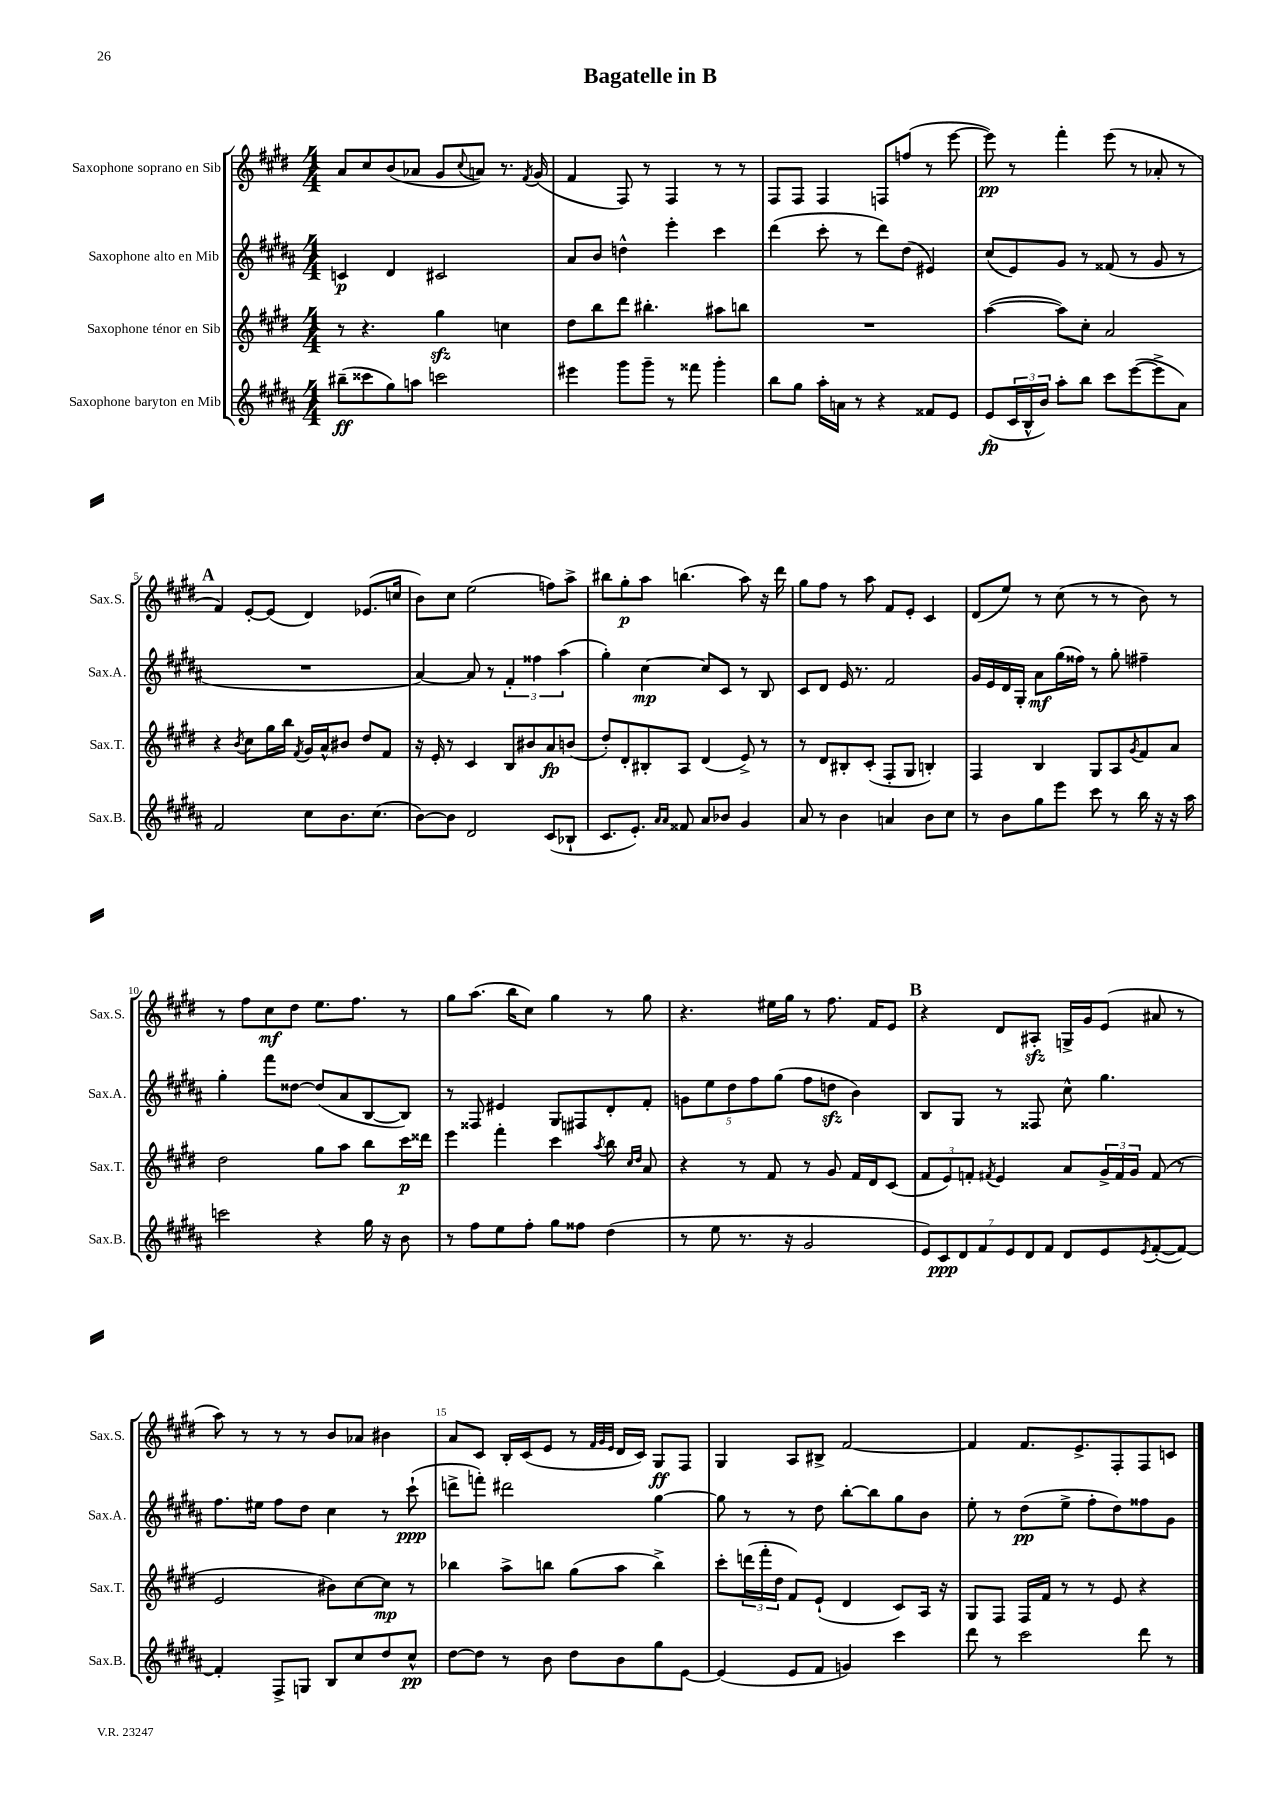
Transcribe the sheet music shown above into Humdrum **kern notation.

**kern	**dynam	**kern	**dynam	**kern	**dynam	**kern	**dynam
*part4	*part4	*part3	*part3	*part2	*part2	*part1	*part1
*staff4	*staff4	*staff3	*staff3	*staff2	*staff2	*staff1	*staff1
*I"Saxophone baryton en Mib	*	*I"Saxophone ténor en Sib	*	*I"Saxophone alto en Mib	*	*I"Saxophone soprano en Sib	*
*I'Sax.B.	*	*I'Sax.T.	*	*I'Sax.A.	*	*I'Sax.S.	*
*clefG2	*	*clefG2	*	*clefG2	*	*clefG2	*
*k[f#c#g#d#a#]	*	*k[f#c#g#d#]	*	*k[f#c#g#d#a#]	*	*k[f#c#g#d#]	*
*M4/4	*	*M4/4	*	*M4/4	*	*M4/4	*
=1	=1	=1	=1	=1	=1	=1	=1
(8bb#X~\L	ff	8r	.	4cn/	p	8a/L	.
8ccc##X\	.	4.r	.	.	.	8cc#/	.
8gg#\)	.	.	.	4d#/	.	(8b/	.
8aan\J	.	.	.	.	.	8a-X/J	.
2cccn\	.	4gg#zz\	.	2c#X/	.	8g#/L	.
.	.	.	.	.	.	8qqcc#/	.
.	.	.	.	.	.	8an/J)	.
.	.	4ccn\	.	.	.	8.r	.
.	.	.	.	.	.	8qf#/	.
.	.	.	.	.	.	(16g#/	.
=2	=2	=2	=2	=2	=2	=2	=2
4eee#X\	.	8dd#\L	.	8a#/L	.	4f#/	.
.	.	8bb\	.	8b/J	.	.	.
8ggg#\L	.	8ddd#\J	.	4ddn^^\	.	8F#/)	.
8ggg#~\J	.	4.bb#X'\	.	.	.	8r	.
8r	.	.	.	4eee'\	.	4F#/	.
8fff##X\	.	.	.	.	.	.	.
4ggg#'\	.	8aa#X\L	.	4ccc#\	.	8r	.
.	.	8bbn\J	.	.	.	8r	.
=3	=3	=3	=3	=3	=3	=3	=3
8bb\L	.	1r	.	(4ddd#\	.	8F#/L	.
8gg#\J	.	.	.	.	.	8F#/J	.
16aa#'\LL	.	.	.	8ccc#'\	.	4F#/	.
16an\JJ	.	.	.	.	.	.	.
8r	.	.	.	8r	.	.	.
4r	.	.	.	8ddd#\L)	.	8Fn/L	.
.	.	.	.	(8dd#\J	.	(8ffn/J	.
8f##X/L	.	.	.	4e#X/)	.	8r	.
8e/J	.	.	.	.	.	[8eee\	.
=4	=4	=4	=4	=4	=4	=4	=4
(8e/L	fp	([4aa\	.	(8cc#/L	.	8eee\])	pp
24c#/L	.	.	.	8e/)	.	8r	.
24B^^/	.	.	.	.	.	.	.
24b/JJ)	.	.	.	.	.	.	.
8aa#'\L	.	8aa\L])	.	8g#/J	.	4fff#'\	.
8bb\J	.	8cc#'\J	.	8r	.	.	.
8ccc#\L	.	2a/	.	(8f##X/	.	(8eee\	.
([8eee\	.	.	.	8r	.	8r	.
8eee^\]	.	.	.	8g#/	.	8a-X'/	.
8a#\J)	.	.	.	8r	.	8r	.
!!LO:LB:g=z
!!LO:REH:place=s1:t=A
=5	=5	=5	=5	=5	=5	=5	=5
2f#/	.	4r	.	1r	.	4f#/)	.
.	.	8qb/	.	.	.	.	.
.	.	8cc#\L	.	.	.	[8e'/L	.
.	.	16gg#\L	.	.	.	(8e/J]	.
.	.	16bb\JJ	.	.	.	.	.
.	.	8qf#/	.	.	.	.	.
8cc#\L	.	16g#/LL	.	.	.	4d#/)	.
.	.	16a^^/J	.	.	.	.	.
8.b\	.	8b#X/J	.	.	.	.	.
.	.	8dd#/L	.	.	.	(8.e-X/L	.
(8.cc#\J	.	.	.	.	.	.	.
.	.	8f#/J	.	.	.	.	.
.	.	.	.	.	.	16ccn/Jk	.
=6	=6	=6	=6	=6	=6	=6	=6
[8b\L)	.	16r	.	[4a#/)	.	8b\L)	.
.	.	16e'/	.	.	.	.	.
8b\J]	.	8r	.	.	.	8cc#\J	.
2d#/	.	4c#/	.	8a#/]	.	(2ee\	.
.	.	.	.	8r	.	.	.
.	.	8B/L	.	6f#'/	.	.	.
.	.	8b#X/	.	.	.	.	.
.	.	.	.	6ff##X\	.	.	.
(8c#/L	.	8a/	fp	.	.	8ffn\L)	.
.	.	.	.	(6aa#\	.	.	.
8B-X`/J	.	(8bn/J	.	.	.	8aa^\J	.
=7	=7	=7	=7	=7	=7	=7	=7
8.c#/L	.	8dd#'/L)	.	4gg#'\)	.	8bb#X\L	.
.	.	8d#'/	.	.	.	8gg#'\	p
8.e'/J)	.	.	.	.	.	.	.
.	.	8B#X'/	.	[4cc#\	mp	8aa\J	.
16qqa#/LL	.	.	.	.	.	.	.
16qqa#/JJ	.	.	.	.	.	.	.
8f##X/	.	8A/J	.	.	.	(4.bbn\	.
8a#/L	.	(4d#/	.	8cc#/L]	.	.	.
8b-X/J	.	.	.	8c#/J	.	.	.
4g#/	.	8e^/)	.	8r	.	8aa\)	.
.	.	8r	.	8B/	.	16r	.
.	.	.	.	.	.	16ddd#\	.
=8	=8	=8	=8	=8	=8	=8	=8
8a#/	.	8r	.	8c#/L	.	8gg#\L	.
8r	.	8d#/L	.	8d#/J	.	8ff#\J	.
4b\	.	8B#X'/	.	16e/	.	8r	.
.	.	.	.	8.r	.	.	.
.	.	(8c#'/J	.	.	.	8aa\	.
4an/	.	8F#'/L	.	2f#/	.	8f#/L	.
.	.	8G#/J	.	.	.	8e'/J	.
8b\L	.	4Bn'/)	.	.	.	4c#/	.
8cc#\J	.	.	.	.	.	.	.
=9	=9	=9	=9	=9	=9	=9	=9
8r	.	4F#/	.	16g#/LL	.	(8d#/L	.
.	.	.	.	16e/	.	.	.
8b\L	.	.	.	16d#/	.	8ee/J)	.
.	.	.	.	16G#'/JJ	.	.	.
8gg#\	.	4B/	.	8a#\L	mf	8r	.
8eee\J	.	.	.	(16gg#\L	.	(8cc#\	.
.	.	.	.	16ff##X\JJ)	.	.	.
8ccc#\	.	8G#/L	.	8r	.	8r	.
8r	.	8A/	.	8gg#'\	.	8r	.
.	.	8qg#/	.	.	.	.	.
16bb\	.	8f#/	.	4ff#X~\	.	8b\)	.
16r	.	.	.	.	.	.	.
16r	.	8a/J	.	.	.	8r	.
16aa#\	.	.	.	.	.	.	.
!!LO:LB:g=z
=10	=10	=10	=10	=10	=10	=10	=10
2cccn\	.	2dd#\	.	4gg#'\	.	8r	.
.	.	.	.	.	.	8ff#\L	.
.	.	.	.	8fff#\L	.	8cc#\	mf
.	.	.	.	[8dd##X\J	.	8dd#\J	.
4r	.	8gg#\L	.	(8dd##/L]	.	8.ee\L	.
.	.	8aa\J	.	8a#/	.	.	.
.	.	.	.	.	.	8.ff#\J	.
16gg#\	.	8bb\L	.	[8B/	.	.	.
16r	.	.	.	.	.	.	.
8b\	.	16ccc#\L	p	8B/J])	.	8r	.
.	.	16ddd##X\JJ	.	.	.	.	.
=11	=11	=11	=11	=11	=11	=11	=11
8r	.	4eee\	.	8r	.	8gg#\L	.
8ff#\L	.	.	.	8F##X/	.	(8.aa\J	.
8ee\	.	4fff#'\	.	4e#X/	.	.	.
.	.	.	.	.	.	16bb\KL	.
8ff#'\J	.	.	.	.	.	8cc#\J)	.
8gg#\L	.	4ccc#\	.	8G#/L	.	4gg#\	.
8ff##X\J	.	.	.	8F#X/	.	.	.
.	.	8qaa/	.	.	.	.	.
(4dd#\	.	8bb\	.	8d#'/	.	8r	.
.	.	16qqcc#/LL	.	.	.	.	.
.	.	16qqdd#/JJ	.	.	.	.	.
.	.	8a/	.	8f#'/J	.	8gg#\	.
=12	=12	=12	=12	=12	=12	=12	=12
8r	.	4r	.	10gn\L	.	4.r	.
.	.	.	.	10ee\	.	.	.
8ee\	.	.	.	.	.	.	.
.	.	.	.	10dd#\	.	.	.
8.r	.	8r	.	.	.	.	.
.	.	.	.	10ff#\	.	.	.
.	.	8f#/	.	.	.	16ee#X\LL	.
.	.	.	.	(10gg#\J	.	.	.
16r	.	.	.	.	.	16gg#\JJ	.
2g#/	.	8r	.	8ff#\L	.	8r	.
.	.	8g#/	.	8ddnzz\J	.	8.ff#\	.
.	.	16f#/LL	.	4b\)	.	.	.
.	.	16d#/J	.	.	.	16f#/KL	.
.	.	(8c#/J	.	.	.	8e/J	.
!!LO:REH:place=s1:t=B
=13	=13	=13	=13	=13	=13	=13	=13
14e/L)	.	12f#/L	.	8B/L	.	4r	.
14c#/	ppp	.	.	.	.	.	.
.	.	12e/)	.	.	.	.	.
.	.	.	.	8G#/J	.	.	.
14d#/	.	.	.	.	.	.	.
.	.	12fn'/J	.	.	.	.	.
14f#/	.	.	.	.	.	.	.
.	.	8qf#X/	.	.	.	.	.
.	.	4e/	.	8r	.	8d#/L	.
14e/	.	.	.	.	.	.	.
14d#/	.	.	.	.	.	.	.
.	.	.	.	8F##X/	.	8A#Xzz'/J	.
14f#/J	.	.	.	.	.	.	.
8d#/L	.	8a/L	.	8cc#^^\	.	16Gn^/LL	.
.	.	.	.	.	.	16g#/J	.
8e/	.	24g#^/L	.	4.gg#\	.	(8e/J	.
.	.	24f#/	.	.	.	.	.
.	.	24g#/JJ	.	.	.	.	.
8qe/	.	.	.	.	.	.	.
([8f#'/	.	(8f#/	.	.	.	8a#X/	.
8f#/J_)	.	8r	.	.	.	8r	.
!!LO:LB:g=z
=14	=14	=14	=14	=14	=14	=14	=14
4f#'/]	.	2e/	.	8.ff#\L	.	8aa\)	.
.	.	.	.	.	.	8r	.
.	.	.	.	16ee#X\Jk	.	.	.
8F#^/L	.	.	.	8ff#\L	.	8r	.
8Gn/J	.	.	.	8dd#\J	.	8r	.
8B/L	.	8b#X\L)	.	4cc#\	.	8b/L	.
8cc#/	.	[8cc#\	.	.	.	8a-X/J	.
8dd#/	.	8cc#\J]	mp	8r	.	4b#X\	.
8cc#^^/J	pp	8r	.	(8ccc#`\	ppp	.	.
=15	=15	=15	=15	=15	=15	=15	=15
[8dd#\L	.	4bb-X\	.	8dddn^\L	.	8a/L	.
8dd#\J]	.	.	.	8fffn'\J)	.	8c#/J	.
8r	.	8aa^\L	.	2ddd#X\	.	16B'/LL	.
.	.	.	.	.	.	(16c#/J	.
8b\	.	8bbn\J	.	.	.	8e/J	.
8dd#\L	.	(8gg#\L	.	.	.	8r	.
.	.	.	.	.	.	32qqf#/LLL	.
.	.	.	.	.	.	32qqg#/	.
.	.	.	.	.	.	32qqe/JJJ	.
8b\	.	8aa\J	.	.	.	16d#/LL	.
.	.	.	.	.	.	16c#/JJ)	.
8gg#\	.	4bb^\)	.	[4gg#\	.	8G#/L	ff
[8e\J	.	.	.	.	.	8F#/J	.
=16	=16	=16	=16	=16	=16	=16	=16
(4e/]	.	8ccc#'\L	.	8gg#\]	.	4G#/	.
.	.	(24dddn\L	.	8r	.	.	.
.	.	24fff#'\	.	.	.	.	.
.	.	24dd#\JJ	.	.	.	.	.
8e/L	.	8f#/L)	.	8r	.	8A/L	.
8f#/J	.	(8e`/J	.	8dd#\	.	8B#X^/J	.
4gn/)	.	4d#/	.	[8bb'\L	.	[2f#/	.
.	.	.	.	8bb\]	.	.	.
4ccc#\	.	8c#/L)	.	8gg#\	.	.	.
.	.	16A/Jk	.	8b\J	.	.	.
.	.	16r	.	.	.	.	.
=17	=17	=17	=17	=17	=17	=17	=17
8ddd#\	.	8G#/L	.	8ee'\	.	4f#/]	.
8r	.	8F#/J	.	8r	.	.	.
2ccc#\	.	16F#/LL	.	(8dd#\L	pp	8.f#/L	.
.	.	16f#/JJ	.	.	.	.	.
.	.	8r	.	8ee^\J	.	.	.
.	.	.	.	.	.	8.e^/	.
.	.	8r	.	8ff#'\L	.	.	.
.	.	8e/	.	8dd#\)	.	8F#'/	.
8ddd#\	.	4r	.	8ff##X\	.	8F#/	.
8r	.	.	.	8g#\J	.	8cn/J	.
==	==	==	==	==	==	==	==
*-	*-	*-	*-	*-	*-	*-	*-
